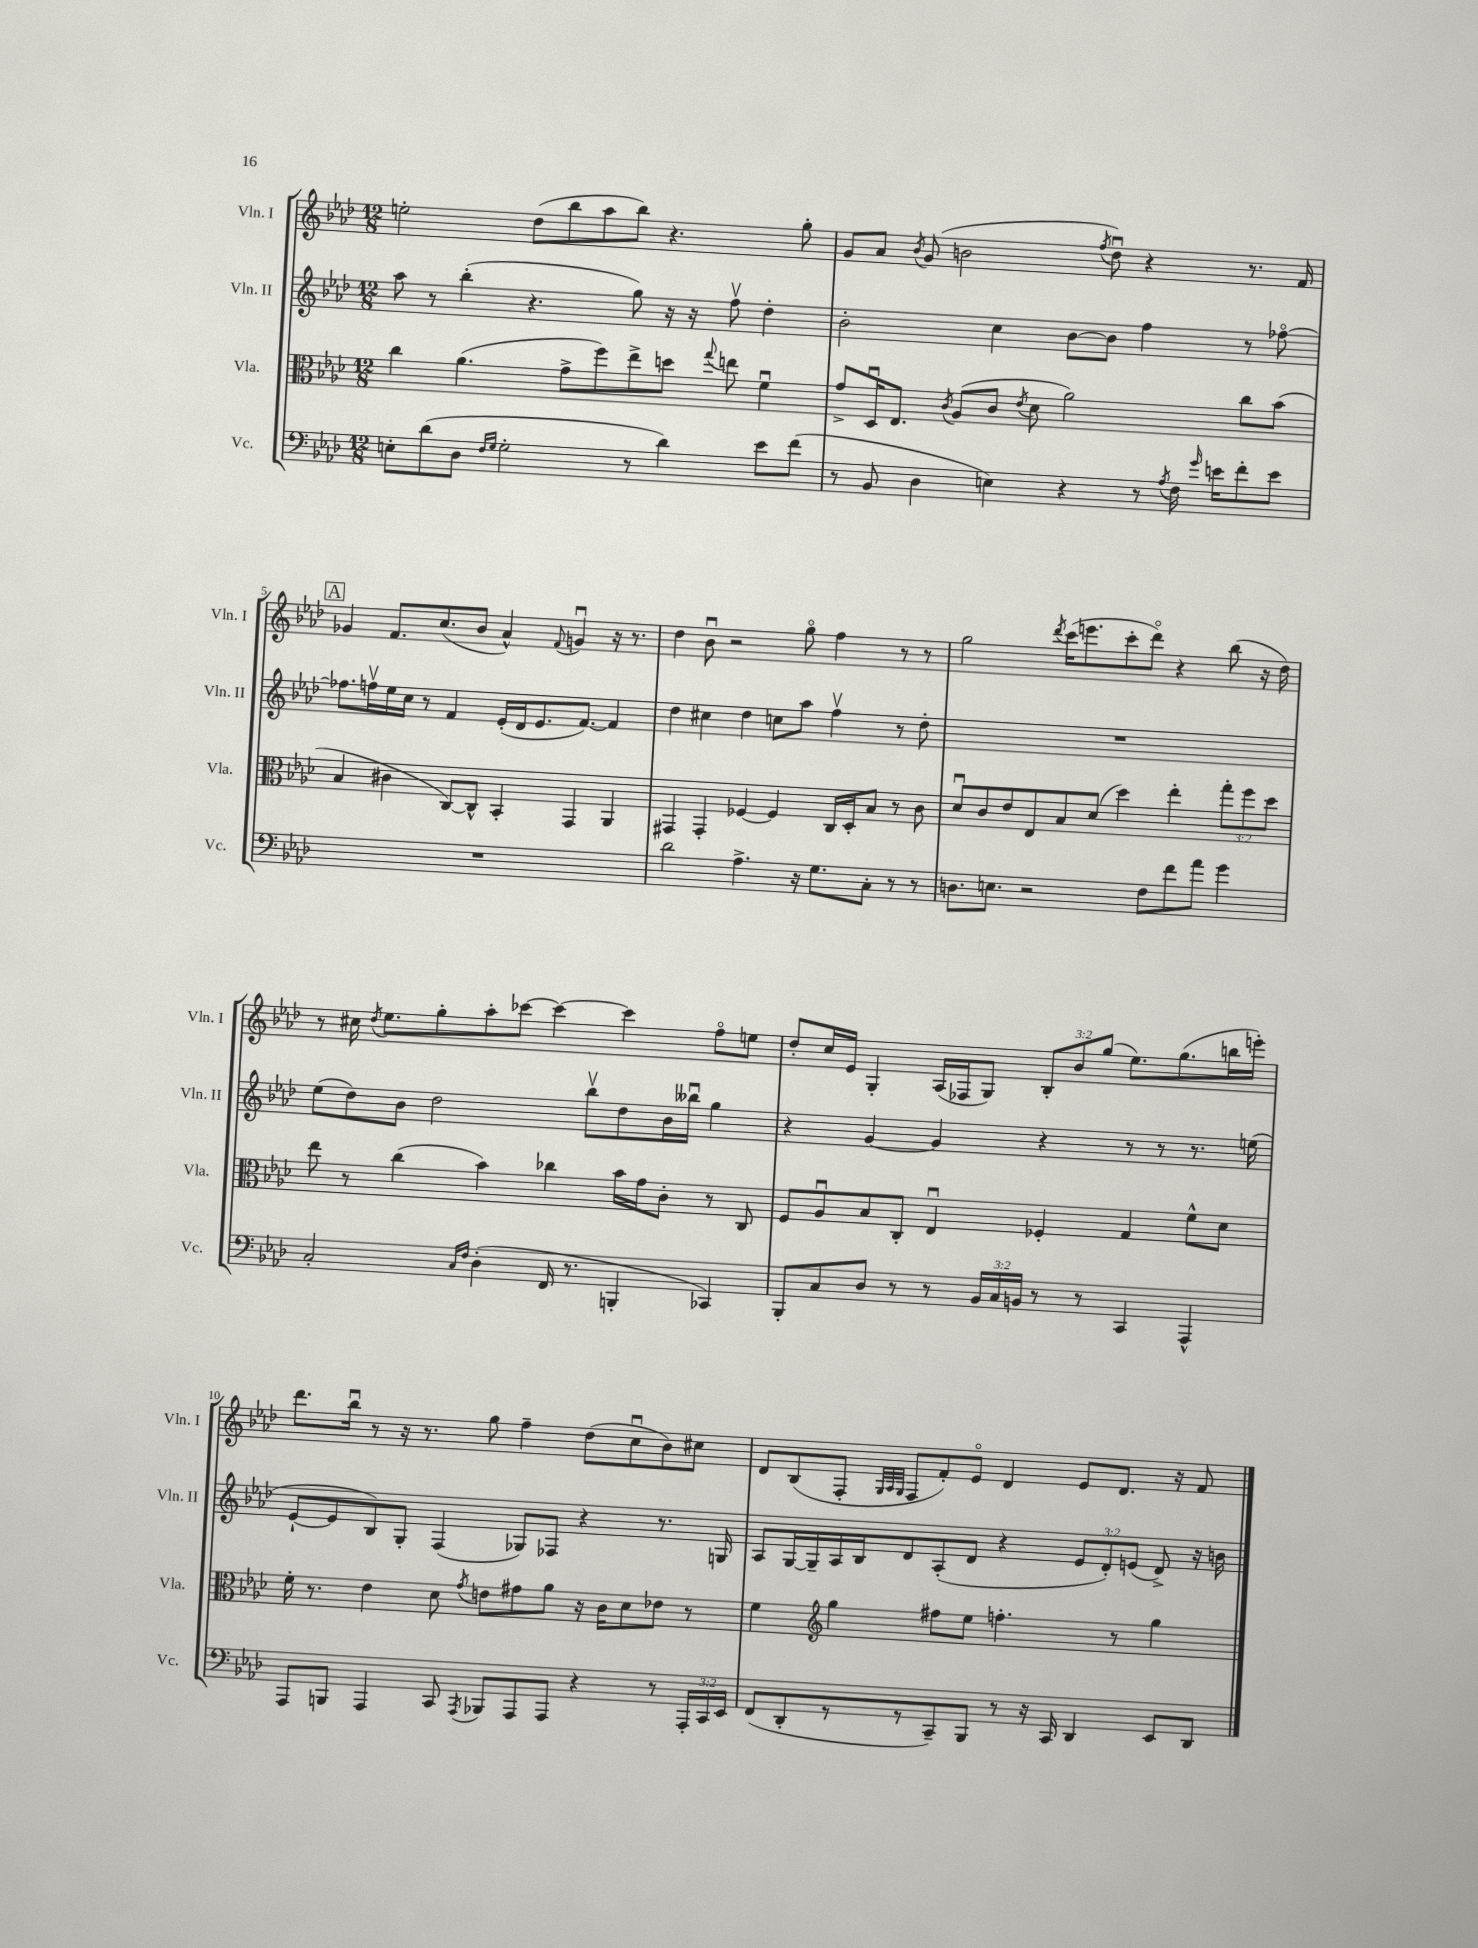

**kern	**kern	**kern	**kern
*part4	*part3	*part2	*part1
*staff4	*staff3	*staff2	*staff1
*I"Vc.	*I"Vla.	*I"Vln. II	*I"Vln. I
*I'Vc.	*I'Vla.	*I'Vln. II	*I'Vln. I
*clefF4	*clefC3	*clefG2	*clefG2
*k[b-e-a-d-]	*k[b-e-a-d-]	*k[b-e-a-d-]	*k[b-e-a-d-]
*M12/8	*M12/8	*M12/8	*M12/8
=3	=3	=3	=3
8En'\L	4cc\	8aa-\	2een'\
(8d-\	.	8r	.
8D-\J	(4.a-\	(4bb-'\	.
16qqF/LL	.	.	.
16qqG/JJ	.	.	.
2G'\	.	.	.
.	.	4.r	(8dd-\L
.	8g^\L	.	8bb-\
.	8ff\)	.	8aa-\
8r	8ee-^\	8gg\)	8bb-\J)
4d-\)	8ddn\J	16r	4.r
.	.	16r	.
.	8qqgg/	.	.
.	8een\	8ffv\	.
8e-\L	4fu\	4dd-'\	.
(8f\J	.	.	8gg'\
=4	=4	=4	=4
8r	8g^/L	2b-'\	8g/L
8BB-/	16D-u/K	.	8a-/J
.	8.E-/J	.	.
.	.	.	8qb-/
4D-\	.	.	(8g/
.	8qc/	.	.
.	(8A-/L	.	2bn\
4En\)	8c/J	4cc\	.
.	8qe-/	.	.
.	8d-\	.	.
4r	2a-\)	[8b-\L	.
.	.	.	8qff/
.	.	8b-\J]	8dd-u\)
8r	.	4ff\	4r
8qA-/	.	.	.
16F\	.	.	.
16qqg/	.	.	.
16en\KL	.	.	.
8f'\	8cc\L	8r	8.r
8e\J	(8b-\J	[8ff-X\	.
.	.	.	16f/
!!LO:LB:g=z
!!LO:REH:place=s1:t=A
=5	=5	=5	=5
1.r	4B-/	8.ff-X\L]	4g-X/
.	.	16ffnv\L	.
.	4c#X\	16ee-\	8.f/L
.	.	16cc\JJ	.
.	.	8r	.
.	.	.	(8.cc/
.	[8C/L)	4f/	.
.	8C^^/J]	.	8b-/J
.	4BB-'/	(16e-'/LL	4a-^^/)
.	.	16d-/J	.
.	.	8.e-/	.
.	.	.	8qqf/
.	4GG/	.	4gnu/
.	.	[8.f/J)	.
.	4AA-/	4f/]	16r
.	.	.	8.r
=6	=6	=6	=6
2d-\	4GG#X/	4dd-\	4dd-\
.	4GG#'/	4cc#X\	8b-u\
.	.	.	2r
4.A-^\	[4F-X/	4dd-\	.
.	4F-/]	8ccn\L	.
16r	.	8aa-\J	8gg\
8.G\L	.	.	.
.	16C/LL	4ffv\	4ff\
.	16D-'/J	.	.
8C'\J	8B-/J	.	.
8r	8r	8r	8r
8r	8c\	8dd-'\	8r
=7	=7	=7	=7
8.Dn\L	8d-u/L	1.r	2gg\
.	8c/	.	.
8.En\J	.	.	.
.	8e-/	.	.
2r	8E-/	.	.
.	.	.	8qddd-/
.	8B-/	.	(16ccc\KL
.	.	.	8.eeen\
.	(8d-/J	.	.
.	4dd-\)	.	8ccc'\
8F\L	.	.	8ddd-\J)
8f\	4ee-'\	.	4r
8a-\J	.	.	.
4g\	12gg'\L	.	(8bb-\
.	12ff\	.	.
.	.	.	16r
.	12dd-\J	.	.
.	.	.	16dd-\)
!!LO:LB:g=z
=8	=8	=8	=8
2C'/	8ee-\	(8ee-\L	8r
.	8r	8dd-\)	16cc#X\
.	.	.	8qdd-/
.	.	.	8.ee-\L
.	(4cc\	8b-\J	.
.	.	2dd-\	8gg'\
16qqC/LL	.	.	.
16qqF/JJ	.	.	.
(4D-'\	4b-\)	.	8aa-'\
.	.	.	[8ccc-X\J
16FF/	4cc-X\	.	4ccc-\_
8.r	.	.	.
.	.	8bb-v\L	.
4BBBn'/	16b-\LL	8dd-\	4ccc-\]
.	16g\J	.	.
.	8c'\J	16b-\L	.
.	.	16bb--Xu\JJ	.
4CC-X/)	8r	4gg\	8ff\L
.	8C/	.	8een\J
=9	=9	=9	=9
8BBB-'/L	8F/L	4r	8dd-'/L
8C/	8A-u/	.	16cc/L
.	.	.	16e-/JJ
8D-/J	8B-/	[4g/	4G'/
8r	8C'/J	.	.
8r	4E-u/	4g/]	(16A-/LL
.	.	.	16F-X/J
24BB-/LL	.	.	8G/J)
24C/	.	.	.
24BBn/JJ	.	.	.
8r	4F-X'/	4r	12B-'/L
.	.	.	12b-/
8r	.	.	.
.	.	.	(12gg/J
4CC/	4G/	8r	8.ee-\L)
.	.	8r	.
.	.	.	(8.gg\
4AAA-^^/	8f^^\L	8.r	.
.	8d-\J	.	16bbn\L
.	.	(16een\	16eeen'\JJ)
!!LO:LB:g=z
=10	=10	=10	=10
8AAA-/L	16f'\	[8e-`/L	8.ddd-\L
.	8.r	.	.
8BBBn/J	.	8e-/]	.
.	.	.	16bb-u\Jk
4AAA-/	4e-\	8B-/)	8r
.	.	8G'/J	16r
.	.	.	8.r
8CC/	8d-\	(4F/	.
8qAAA-/	8qg/	.	.
8BBB-X/L	8en\L	.	8gg\
8AAA-/	8g#X\	8G-X/L)	4ff~\
8AAA-/J	8a-\J	8F-X/J	.
4r	16r	4r	(8dd-\L
.	16c\KL	.	.
.	8d-\	.	8ccu\
8r	8e-X\J	8.r	8b-\)
24AAA-'/LL	8r	.	8cc#X\J
24CC/	.	.	.
.	.	16Gn/	.
24EE-/JJ	.	.	.
=11	=11	=11	=11
(8FF/L	4f\	8A-/L	8d-/L
8DD-'/	.	[16G/L	(8B-/
.	.	16G~/]	.
*	*clefG2	*	*
8r	4gg\	16A-/	8F'/J
.	.	16B-/J	.
.	.	.	32qqG/LLL
.	.	.	32qqA-/
.	.	.	32qqG/JJJ
8r	.	8d-/	8F/L
8CC~/)	8ff#X\L	(8A-'/	8f'/)
8BBB-/J	8ee-\J	8d-/J	8e-/J
8r	4.ffn'\	4r	4d-/
16r	.	.	.
16CC/	.	.	.
4DD-/	.	12e-/L	8e-/L
.	.	12d-'/)	.
.	8r	.	8.d-/J
.	.	(12en/J	.
8EE-/L	4gg\	8d-^/)	.
.	.	.	16r
8DD-/J	.	16r	8f/
.	.	16bn\	.
==	==	==	==
*-	*-	*-	*-
